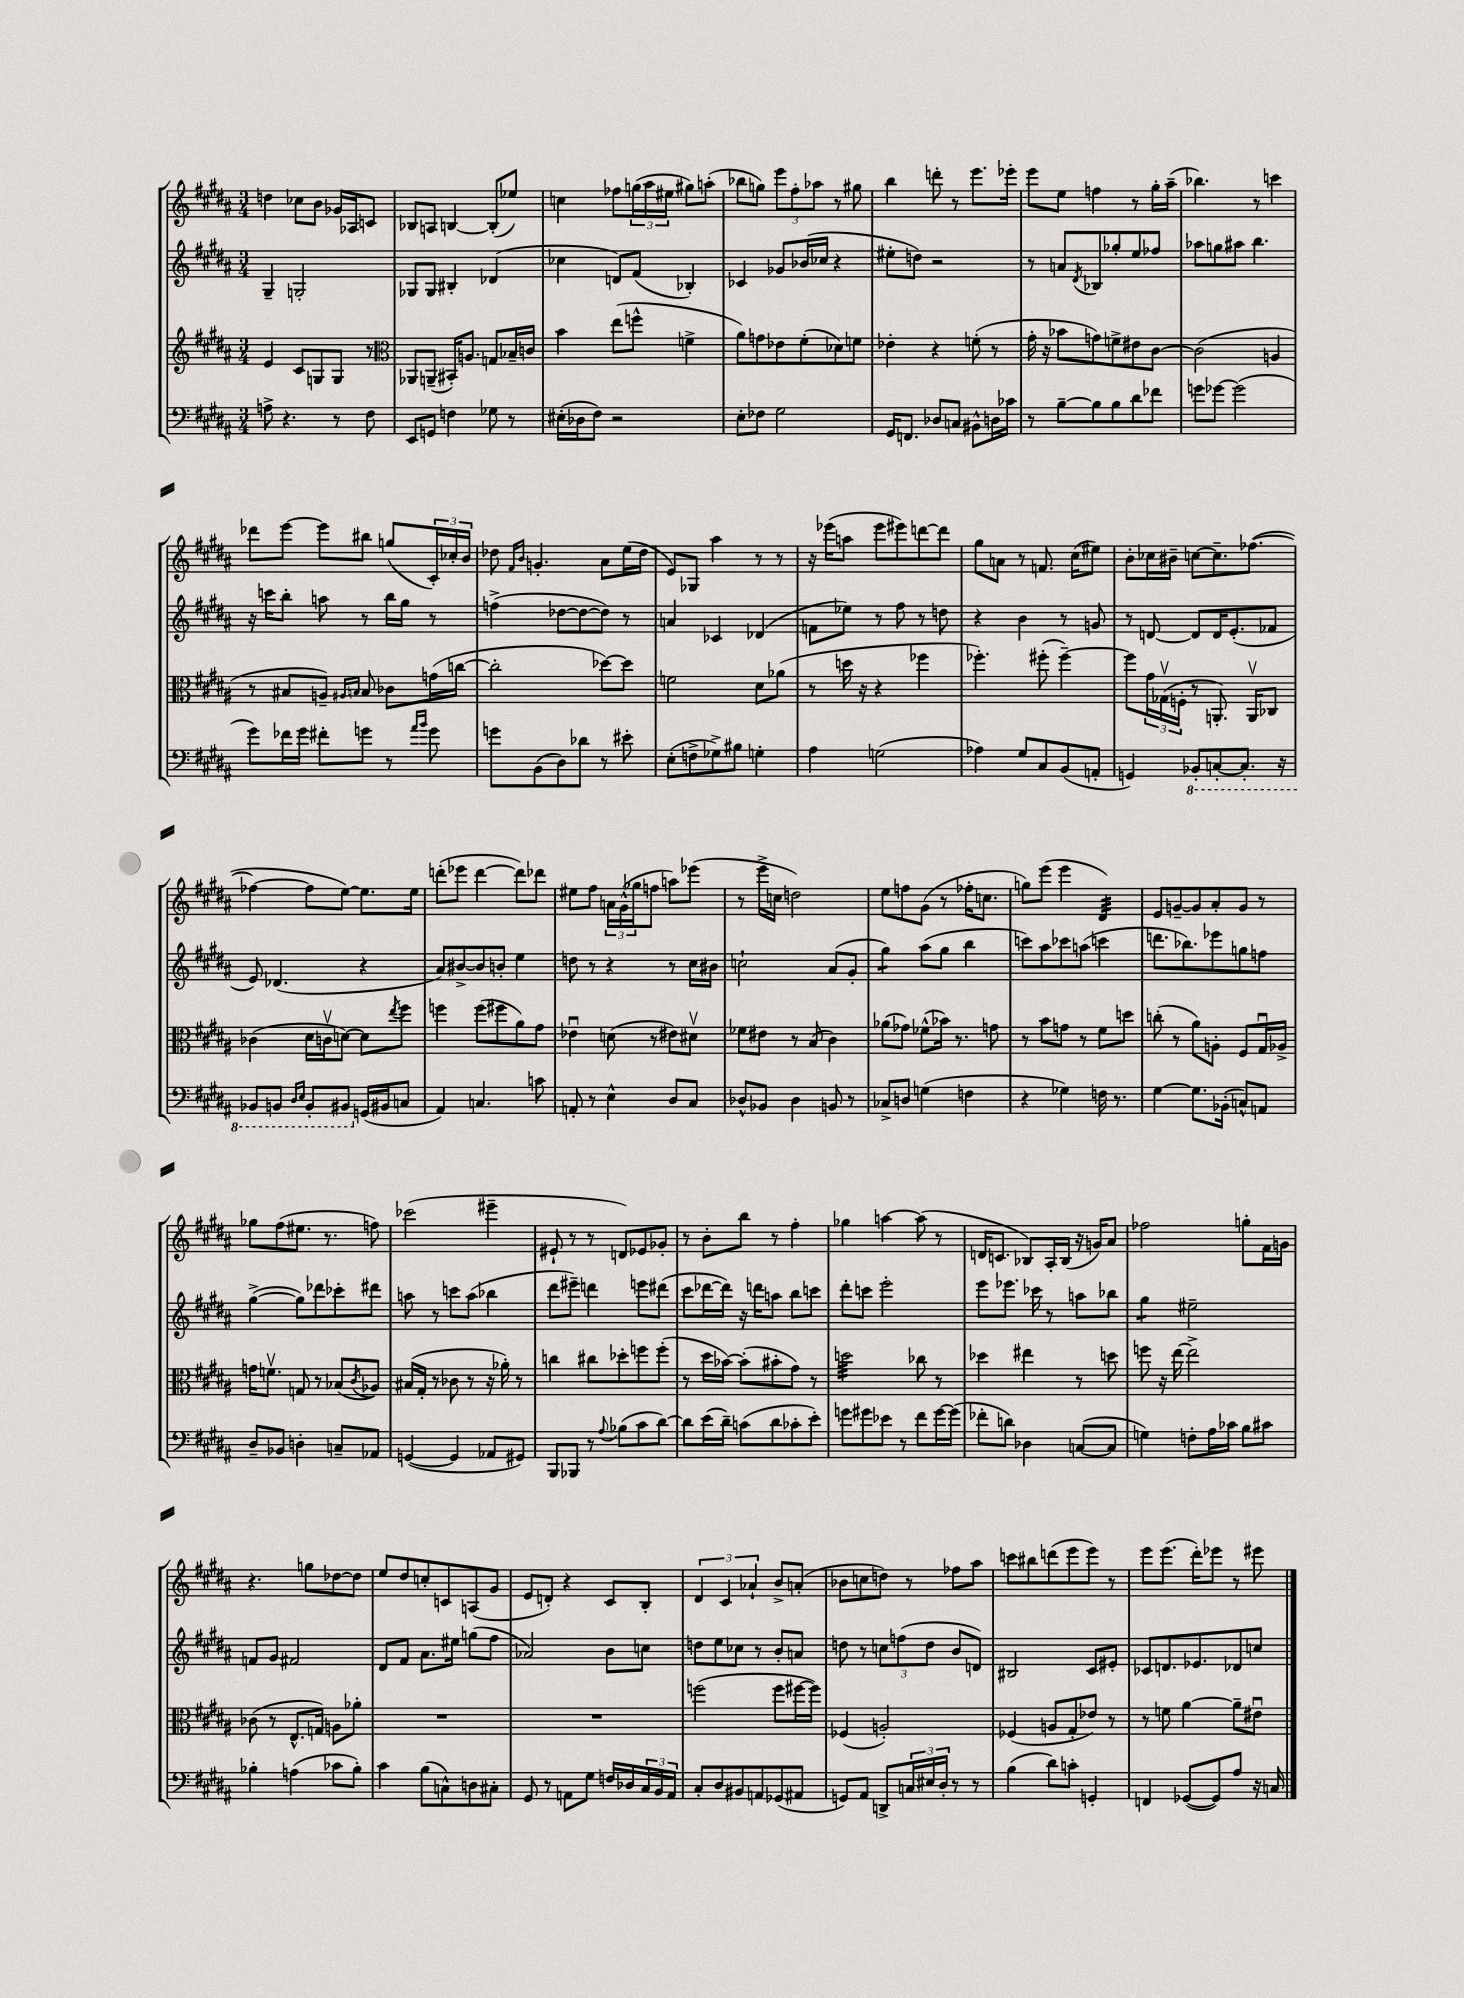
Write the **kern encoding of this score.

**kern	**kern	**kern	**kern
*staff4	*staff3	*staff2	*staff1
*clefF4	*clefG2	*clefG2	*clefG2
*k[f#c#g#d#a#]	*k[f#c#g#d#a#]	*k[f#c#g#d#a#]	*k[f#c#g#d#a#]
*M3/4	*M3/4	*M3/4	*M3/4
8A^	4e	4G#~	4dd
4.r	.	.	.
.	8c#	2G'	8cc-
.	8G	.	8b
8r	8G	.	16g-
.	.	.	16A-
8F#	8r	.	8c
=	=	=	=
*	*clefC3	*	*
8EE	8AA-	8G-	8B-
8GG	(8AA~	8G-	8A
4F	16BB#')	4B#'	[4B
.	8.A	.	.
8G-	8G	(4d-	(8B']
8r	16B-~	.	8ee-)
.	16c	.	.
=	=	=	=
(16E#'	4b	4cc-	4cc
16D-	.	.	.
8F#)	.	.	.
2r	(8ee	8d)	8ff-
.	8ff^^	(8f#	(24gg
.	.	.	24aa#
.	.	.	24ee#
.	4f^	4B-')	8gg#)
.	.	.	(8aa'
=	=	=	=
8E'	8a#)	4c-	8bb-
8F-	8g	.	8gg)
2G#	8e-	8g-	12eee
.	.	.	12ff#'
.	(8f#'	(16b-	.
.	.	.	12aa-
.	.	16cc-	.
.	8d-)	4r	8r
.	8f	.	8gg#
=	=	=	=
16GG#	4e-'	8ee#'	4bb
8.FF	.	.	.
.	.	8dd)	.
8D-	4r	2r	8ddd'
8C	.	.	8r
8BB#^^	(8f'	.	8.eee
16D	8r	.	.
16c-	.	.	16eee-'
=	=	=	=
8r	16g#'	8r	8eee
.	16r	.	.
[8B~	8b-	8a	8ee
.	.	8qd#	.
8B]	8g)	8B-	4ff
8B	8f^	8gg-'	.
8d#	8e#	8ee	8r
8f-	[8c#	8ff-	16gg#'
.	.	.	(16aa#~
=	=	=	=
8g	(2c#]	8aa-	4.bb-)
[8g-	.	8gg	.
(2g-]	.	8aa#	.
.	.	4.bb	8r
.	4A	.	4ccc
=	=	=	=
8g#)	8r	16r	8ddd-
.	.	16ccc	.
16f-	8B#	8bb'	[8eee
16g#	.	.	.
8f#'	8A~)	8aa	8eee]
.	16qqA#	.	.
.	16qqB	.	.
8g	8B	8r	8bb#
8r	8c-	16bb	(8gg
.	.	16gg#	.
16qqa#	.	.	.
16qqb	.	.	.
8g	(16g	8r	24c#')
.	.	.	24cc-'
.	[16cc	.	.
.	.	.	24b
=	=	=	=
8g	2cc']	(4ff^	8dd-
.	.	.	16qqf#
.	.	.	16qqb
(8BB	.	.	4.g'
8D#)	.	[8dd-	.
8d-	.	8dd-_	.
8r	[8dd-)	8dd-])	8a#
8e#'	8dd-]	8r	(16ee
.	.	.	16dd-
=	=	=	=
(8E'	2f	4a	8e)
8F^	.	.	8G-
8G-^)	.	4c-	4aa#
8B#	.	.	.
4G'	8d#	(4d-	8r
.	(8a-	.	8r
=	=	=	=
4A#	8r	8f	16r
.	.	.	(16eee-
.	16dd	8ee-)	8aa
.	16r	.	.
(2G	4r	8r	8eee-
.	.	8ff#	8eee#)
.	4ff-	8r	[8ddd
.	.	8dd	8ddd]
=	=	=	=
4A-)	4.ff-')	4r	8gg#
.	.	.	8a
8G#	.	4b	8r
8C#	(8ff#'	.	8.f
(8BB	[4ff#~)	8r	.
.	.	.	(16cc#
8AA'	.	8g	8ee#)
=	=	=	=
4GG)	8ff#]	8r	8b'
.	24g#	[8d	16cc-
.	(24G-v	.	.
.	.	.	16b#~
.	24F'	.	.
8BBB-'	8r	8d]	[8cc
[8CC'	8.AA')	16d	8.cc~]
.	.	(8.e'	.
8.CC']	.	.	.
.	16AAv	.	([8.ff-
.	8C-	8f-	.
16r	.	.	.
=	=	=	=
8BBB-	(4c-	8e)	4ff-_
8BBB	.	(4.d-	.
16qqDD#	.	.	.
16qqEE	.	.	.
8BBB'	16d#	.	8ff-]
.	16cv	.	.
8BBB#	[8d)	.	[8ee)
(16GG	8d]	4r	8.ee]
16BB#	.	.	.
.	8qee	.	.
8C	8ff#	.	.
.	.	.	16ee
=	=	=	=
4AA#)	4ff	8a#)	(8ddd'
.	.	[8b#^	8eee-
4.C	(8ff	8b#]	[4ddd
.	8ff#	8b'	.
.	8a#)	4ee	8ddd])
8c	8g#	.	8ddd-
=	=	=	=
8AA'	4e-u	8dd	8ee#
8r	.	8r	8ff#
4E^^	(8d	4r	24a
.	.	.	(24g#^^
.	.	.	24gg-
.	8r	.	8ff
8D#	8e#)	8r	8aa)
8C#	8d#v	16cc#	(8eee-
.	.	16b#	.
=	=	=	=
8D-^^	8f-	2cc`	8r
8BB-	8e#	.	16eee^
.	.	.	16cc
4D-	8r	.	2dd)
.	(8B	.	.
8BB	4c#)	(8a#	.
8r	.	8g#'	.
=	=	=	=
8C-^	(8a-	4gg#)	8ee
8D	8g-)	.	8ff
(4G	(8f-^^	(8aa#	(8g#
.	16b-)	8gg#	8r
.	8.r	.	.
4F	.	4bb	16ff-'
.	.	.	8.cc
.	8g	.	.
=	=	=	=
4r	8r	8ccc)	8gg)
.	8b	8aa#	(8eee
4G-)	8g	8ccc-	4eee
.	8r	(8aa	.
16F	8f#	4ccc	4d#)
8.r	.	.	.
.	8dd	.	.
=	=	=	=
[4G#	(8cc'	8.ddd	8e
.	8r	.	[8g~
.	.	8.bb-)	.
8.G#]	8a#)	.	8g]
.	8A'	8eee-	8a#'
(16BB-'	.	.	.
8C^^)	8F#	8gg	8g
8AA	16G#u	8ff	8r
.	16A-^	.	.
=	=	=	=
8D#~	16g	([4gg#^	8gg-
.	8.fv	.	.
8BB-	.	.	(8ff#
4D'	8G	8gg#])	8.ee#
.	8r	8ddd-	.
.	.	.	8.r
8C~	(8B-	8ccc-'	.
.	8qc#	.	.
8AA-	8A-)	8ddd#	8ff)
=	=	=	=
([4GG	(16B#	8aa	(2ccc-
.	16G#'	.	.
.	8r	8r	.
4GG]	8c-	8ccc	.
.	8r	(8aa	.
8AA-	16r	4bb-	4eee#~
.	16a-')	.	.
8GG#)	8r	.	.
=	=	=	=
8BBB	4cc	8ddd#	8e#`
8BBB-	.	8eee#~)	8r
8r	8cc#	4ddd	8r
8qqA#	.	.	.
(8B-	8dd-'	.	8d)
8c#	8ff	8eee	8e-
[8d#)	(8ff'	(8ddd#	8g-'
=	=	=	=
8d#]	8r	8ccc#	8r
(16e	16dd#	[16ddd-	8b'
16d#~)	[16b-)	16ddd-])	.
(8c	(8b-']	16r	8bb
.	.	16ddd	.
8d#	8b#'	8aa	8r
8c-'	8g#)	8bb	4ff#'
8e')	8r	8ccc	.
=	=	=	=
8g	2dd	8ddd#'	4gg-
8g#	.	8ccc	.
8e-	.	2eee'	[4aa
8r	.	.	.
8f#	8cc-	.	(8aa]
[16g#	8r	.	8r
(16g#]	.	.	.
=	=	=	=
8f-'	4dd-	8eee	16d
.	.	.	8.c
8d)	.	8.eee-	.
4D-	4ee#	.	8B-)
.	.	16ccc-	.
.	.	8r	16A#'
.	.	.	(16B-
([8C	8r	8aa	16r
.	.	.	16g)
8C]	8dd	8bb-	8a#
=	=	=	=
4G)	8ff	4gg#	2ff-
.	16r	.	.
.	[16ee	.	.
8F'	2ee^]	2ee#~	.
16A#	.	.	.
16c-	.	.	.
8B	.	.	8gg'
8c#	.	.	16f#
.	.	.	16g
=	=	=	=
4B-'	(8c-	8f	4.r
.	8r	8g#	.
(4A	8.E^^	2f#	.
.	.	.	8gg
.	16G)	.	.
8c-	8A	.	[8dd-
8B-')	8a-'	.	8dd-]
=	=	=	=
4c#	2.r	8d#	8ee
.	.	8f#	8dd#
(8B	.	8.a#	8cc'
8C^^)	.	.	8c
.	.	16ee#	.
8D	.	(8gg	(8A
8C#'	.	8ff#	8g#
=	=	=	=
8GG#	2.r	2a-)	8e
8r	.	.	8d')
8AA	.	.	4r
8G#	.	.	.
16F	.	8b	8c#
16D-	.	.	.
24C#	.	8cc	8B'
24BB	.	.	.
24AA	.	.	.
=	=	=	=
8C#'	(2ff	8dd	6d#
8D#	.	8ee	.
.	.	.	6c#
8BB#	.	8cc-	.
.	.	.	6a-`
8AA	.	8r	.
(8GG-	8ff	8b'	8b^
8AA#	[16ff#	8a	(8a'
.	16ff#])	.	.
=	=	=	=
8GG)	(4F-	8dd	8b-
8AA#	.	8r	8cc
8DD^	2A')	12cc	8dd)
.	.	(12ff	.
24C	.	.	8r
24E#	.	12dd	.
24D#'	.	.	.
8r	.	8b	8ff-
8r	.	8d)	8aa#
=	=	=	=
(4B	(4F-	2B#	8ccc
.	.	.	8bb#
8d#)	8A	.	(8ddd
8c'	8G#'	.	8eee
4GG'	8e-)	8c#	8eee)
.	8r	8e#'	8r
=	=	=	=
4FF	8r	8c-	8eee
.	8f	8.d	(8.eee
([8GG-	[4a#	.	.
.	.	8.e-	16ddd#')
8GG-])	.	.	8eee-
8A#	8a#~]	8d-	8r
16r	8e#u	8cc	8eee#
16C	.	.	.
==	==	==	==
*-	*-	*-	*-
